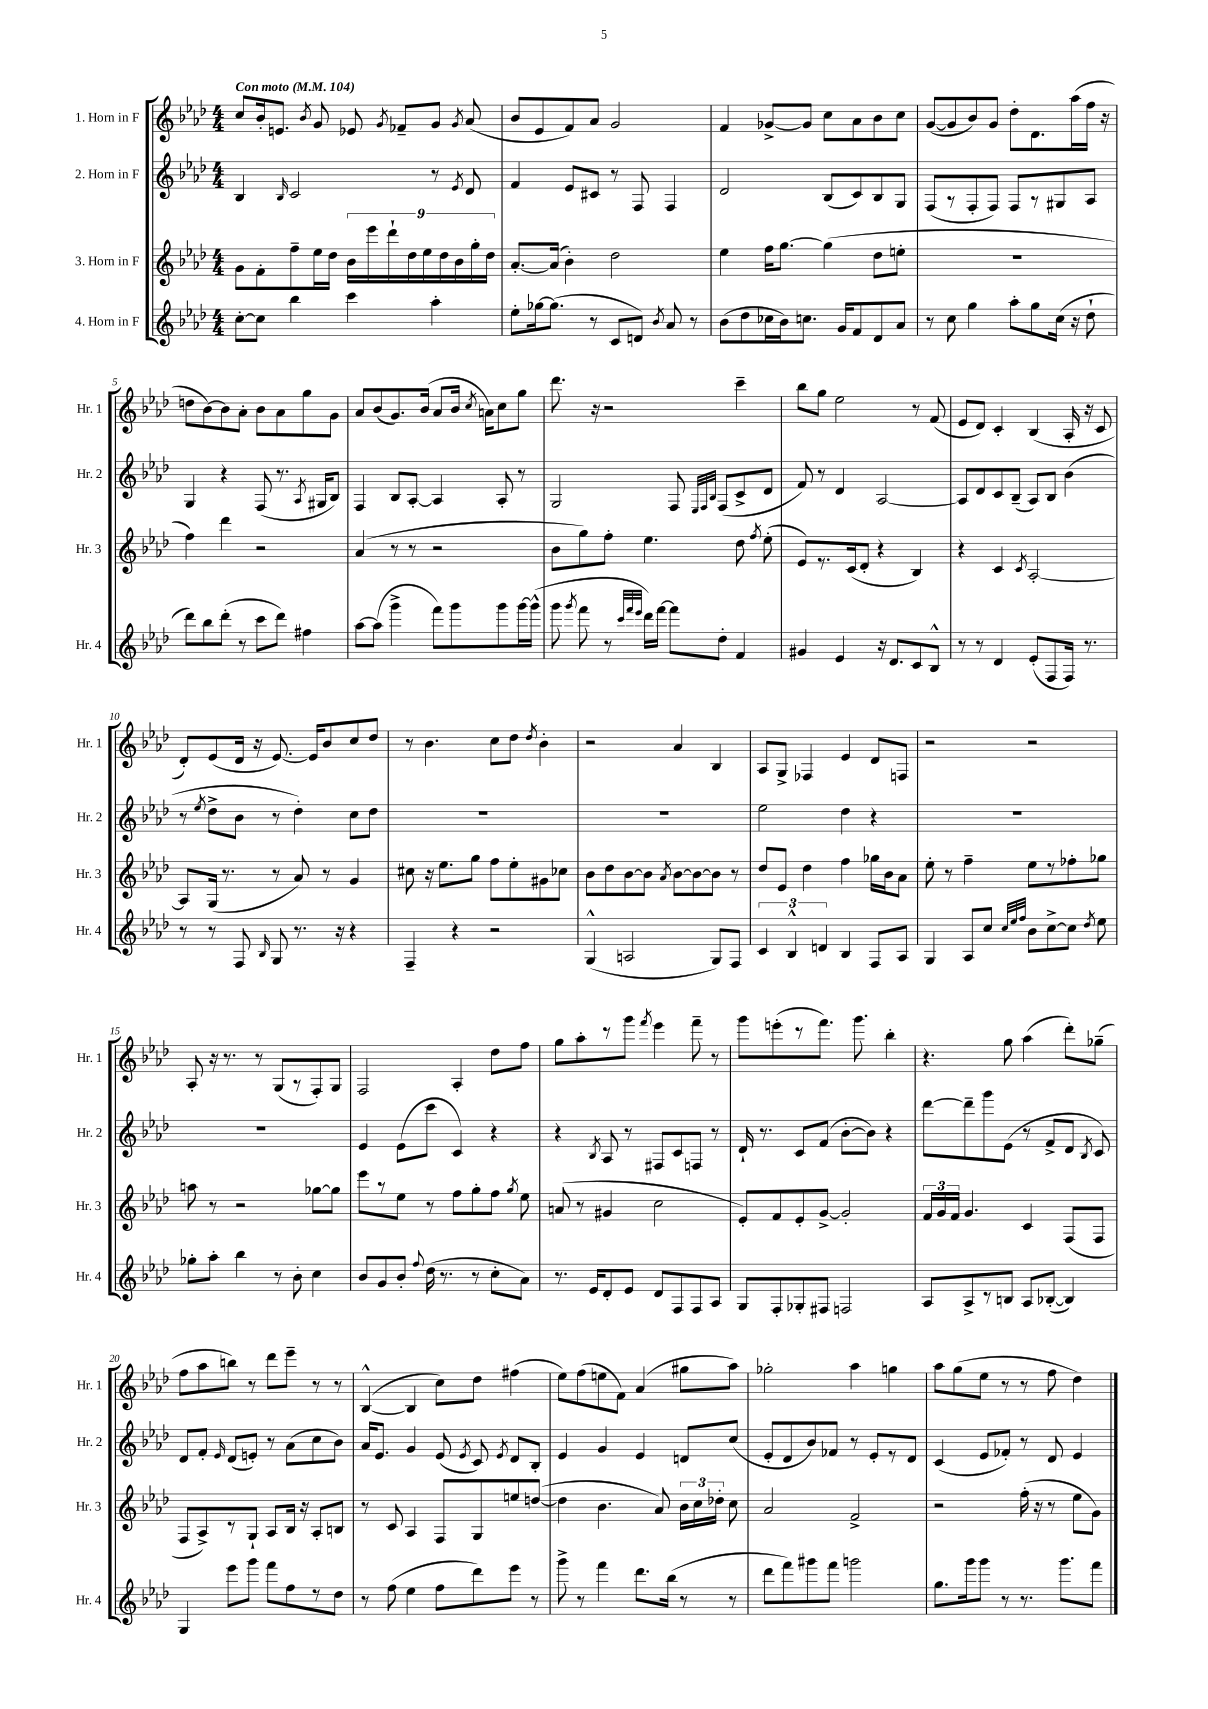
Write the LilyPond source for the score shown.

<<
\new StaffGroup <<
\new Staff = "s0" \with { instrumentName = "1. Horn in F" shortInstrumentName = "Hr. 1" } {
    \clef treble \key aes \major \numericTimeSignature \time 4/4 \tempo "Con moto" 4 = 104
    \autoBeamOff c''8[ bes'16-. e'8.] \acciaccatura { bes'8 } g'8 ees'8 \acciaccatura { g'8 } fes'8[-- g'8] \acciaccatura { g'8 } aes'8( |
    bes'8[ ees'8 f'8) aes'8] g'2 |
    f'4 ges'8[~-> ges'8] c''8[ aes'8 bes'8 c''8] |
    g'8[~( g'8 bes'8) g'8] des''8[-. des'8. aes''16( f''16] r16 |
    d''8[ bes'8~) bes'8 aes'8]-. bes'8[ aes'8 g''8 g'8] |
    aes'8[ bes'8( g'8.) bes'16]( aes'8[ bes'16] \acciaccatura { c''8 } a'16[) c''8 g''8] |
    des'''8. r16 r2 c'''4-- |
    bes''8[ g''8] ees''2 r8 f'8( |
    ees'8[ des'8]) c'4-. bes4( aes16-. r16 c'8 |
    des'8[-.) ees'8( des'16] r16 ees'8.~) ees'16[ bes'8 c''8 des''8] |
    r8 bes'4. c''8[ des''8] \acciaccatura { des''8 } bes'4-. |
    r2 aes'4 bes4 |
    aes8[ g8]-> fes4 ees'4 des'8[ f8] |
    r2 r2 |
    aes8-. r16 r8. r8 g8[( r8 f8-.) g8] |
    f2 aes4-. des''8[ f''8] |
    g''8[ aes''8-. r8 g'''8] \acciaccatura { f'''8 } ees'''4 f'''8-- r8 |
    g'''8[ e'''8-.( r8 f'''8.]) g'''8. bes''4-. |
    r4. g''8 aes''4( des'''8[-.) ges''8]--( |
    f''8[ aes''8 b''8]) r8 des'''8[ ees'''8]-- r8 r8 |
    bes4~-^( bes4 c''8[) des''8] fis''4( |
    ees''8[) f''8( e''8 f'8]) aes'4( gis''8[ aes''8]) |
    ges''2-. aes''4 g''4 |
    aes''8[ g''8( ees''8] r8 r8 f''8 des''4) \bar "|." |
}
\new Staff = "s1" \with { instrumentName = "2. Horn in F" shortInstrumentName = "Hr. 2" } {
    \clef treble \key aes \major \numericTimeSignature \time 4/4
    \autoBeamOff bes4 \grace { bes16 } c'2 r8 \acciaccatura { ees'8 } des'8 |
    f'4 ees'8[ cis'8] r8 f8 f4 |
    des'2 bes8[( c'8) bes8 g8] |
    f8[( r8 f8-. f8]) f8[ r8 gis8 aes8] |
    g4 r4 f8( r8. \acciaccatura { aes8 } gis16[ bes8]) |
    f4 bes8[ aes8]~-. aes4 aes8-. r8 |
    g2 f8 \grace { ees32[ f32 bes32] } f8[( c'8-> des'8] |
    f'8) r8 des'4 aes2~ |
    aes8[ des'8 c'8 bes8]--( aes8[) bes8] bes'4( |
    r8 \acciaccatura { ees''8 } des''8[-> bes'8] r8 des''4-.) c''8[ des''8] |
    R1 |
    R1 |
    ees''2 des''4 r4 |
    R1 |
    R1 |
    ees'4 ees'8[( c'''8] c'4) r4 |
    r4 \acciaccatura { bes8 } aes8 r8 fis8[ c'8 f8] r8 |
    des'16-! r8. c'8[ f'8]( bes'8[~-. bes'8]) r4 |
    des'''8[~ des'''8-- g'''8 ees'8]( r8 f'8[-> des'8] \acciaccatura { bes8 } c'8) |
    des'8[ f'8]-. \grace { ees'16 } des'8[( e'8]-.) r8 aes'8[( c''8 bes'8]) |
    aes'16[ ees'8.] g'4 ees'8( \acciaccatura { ees'8 } c'8) \acciaccatura { ees'8 } des'8[ bes8]-. |
    ees'4 g'4 ees'4 d'8[ c''8]( |
    ees'8[-. des'8 bes'8) fes'8] r8 ees'8[-. r8 des'8] |
    c'4( ees'8[ fes'8]-.) r8 des'8 ees'4 \bar "|." |
}
\new Staff = "s2" \with { instrumentName = "3. Horn in F" shortInstrumentName = "Hr. 3" } {
    \clef treble \key aes \major \numericTimeSignature \time 4/4
    \autoBeamOff g'8[ f'8-. f''8-- ees''16 des''16] \tuplet 9/8 { bes'16[ ees'''16 des'''16-! des''16 ees''16 des''16 bes'16 g''16-. des''16] } |
    aes'8.[~-. aes'16]( bes'4-.) des''2 |
    ees''4 f''16[ g''8.]~ g''4( des''8[ e''8]-. |
    R1 |
    f''4) des'''4 r2 |
    aes'4( r8 r8 r2 |
    bes'8[ g''8) f''8]-. ees''4. des''8 \acciaccatura { f''8 } ees''8-.( |
    ees'8[) r8. c'16( des'8]-. r4 bes4) |
    r4 c'4 \acciaccatura { c'8 } aes2~-. |
    aes8[ g16]( r8. r8 aes'8) r8 g'4 |
    cis''8 r16 ees''8.[ g''8] f''8[ ees''8-. gis'8 ces''8] |
    bes'8[ des''8 bes'8~ bes'8] \acciaccatura { aes'8 } bes'8[~ bes'8~ bes'8] r8 |
    des''8[ ees'8] des''4 f''4 ges''16[ bes'16 aes'8] |
    ees''8-. r8 f''4-- ees''8[ r8 fes''8-. ges''8] |
    a''8 r8 r2 ges''8[~ ges''8] |
    ees'''8[ r8 ees''8] r8 f''8[ g''8-. f''8] \acciaccatura { g''8 } ees''8 |
    a'8( r8 gis'4 c''2 |
    ees'8[-.) f'8 ees'8-. g'8]~-> g'2-. |
    \tuplet 3/2 { f'16[ g'16 f'16] } g'4. c'4 f8[( f8] |
    f8[ aes8->) r8 g8]-! aes8[ bes16] r16 aes8[-. b8] |
    r8 c'8 aes4 f8[ g8 e''8 d''8]~( |
    d''4 bes'4. aes'8) \tuplet 3/2 { bes'16[ c''16 des''16]-. } c''8 |
    aes'2 f'2-> |
    r2 f''16-.( r16 r8 ees''8[ g'8]) \bar "|." |
}
\new Staff = "s3" \with { instrumentName = "4. Horn in F" shortInstrumentName = "Hr. 4" } {
    \clef treble \key aes \major \numericTimeSignature \time 4/4
    \autoBeamOff c''8[~-. c''8] bes''4 c'''4 aes''4-. |
    ees''8[-. ges''16~ ges''8.]( r8 c'8[ d'8]) \acciaccatura { bes'8 } aes'8 r8 |
    bes'8[( des''8 ces''16 bes'16) c''8.] g'16[ f'8 des'8 aes'8] |
    r8 c''8 g''4 aes''8[-. g''8 c''16]( r16 des''8-! |
    des'''8[) bes''8 des'''8]-.( r8 c'''8[ des'''8]) fis''4 |
    aes''8[~ aes''8]( g'''4-> f'''8[) g'''8 g'''8 g'''16~ g'''16]-^( |
    g'''8 \acciaccatura { g'''8 } f'''8 r8 \grace { c'''32[ f'''32 ees'''32] } des'''16[) f'''16]~ f'''8[ des''8]-. f'4 |
    gis'4 ees'4 r16 des'8.[ c'8 bes8]-^ |
    r8 r8 des'4 ees'8[-.( f8 f16]) r8. |
    r8 r8 f8 \grace { bes16 } g8 r8. r16 r4 |
    f4-- r4 r2 |
    g4-^( a2 g8[) f8] |
    \tuplet 3/2 { c'4 bes4-^ d'4 } bes4 f8[ aes8] |
    g4 aes8[ c''8] \grace { c''32[ ees''32 f''32] } bes'8[ c''8~-> c''8] \acciaccatura { des''8 } ees''8 |
    ges''8[-. aes''8]-. bes''4 r8 bes'8-. c''4 |
    bes'8[ g'8 bes'8]-. \appoggiatura { f''8 } des''16( r8. r8 c''8[-. aes'8]) |
    r8. ees'16[ des'8-. ees'8] des'8[ f8 f8 aes8] |
    g8[ f8-. ges8-. fis8] f2 |
    aes8[ aes8-> r8 b8] aes8[ bes8]~-.( bes4) |
    g4 ees'''8[ g'''8] f'''8[ f''8 r8 des''8] |
    r8 f''8( ees''4 f''8[ des'''8) ees'''8] r8 |
    g'''8-> r8 f'''4 des'''8.[ bes''16]( r8 r8 |
    des'''8[ f'''8) gis'''8 f'''8] g'''2 |
    g''8.[ g'''16 g'''8] r8 r8. g'''8.[ f'''8] \bar "|." |
}
>>
>>
